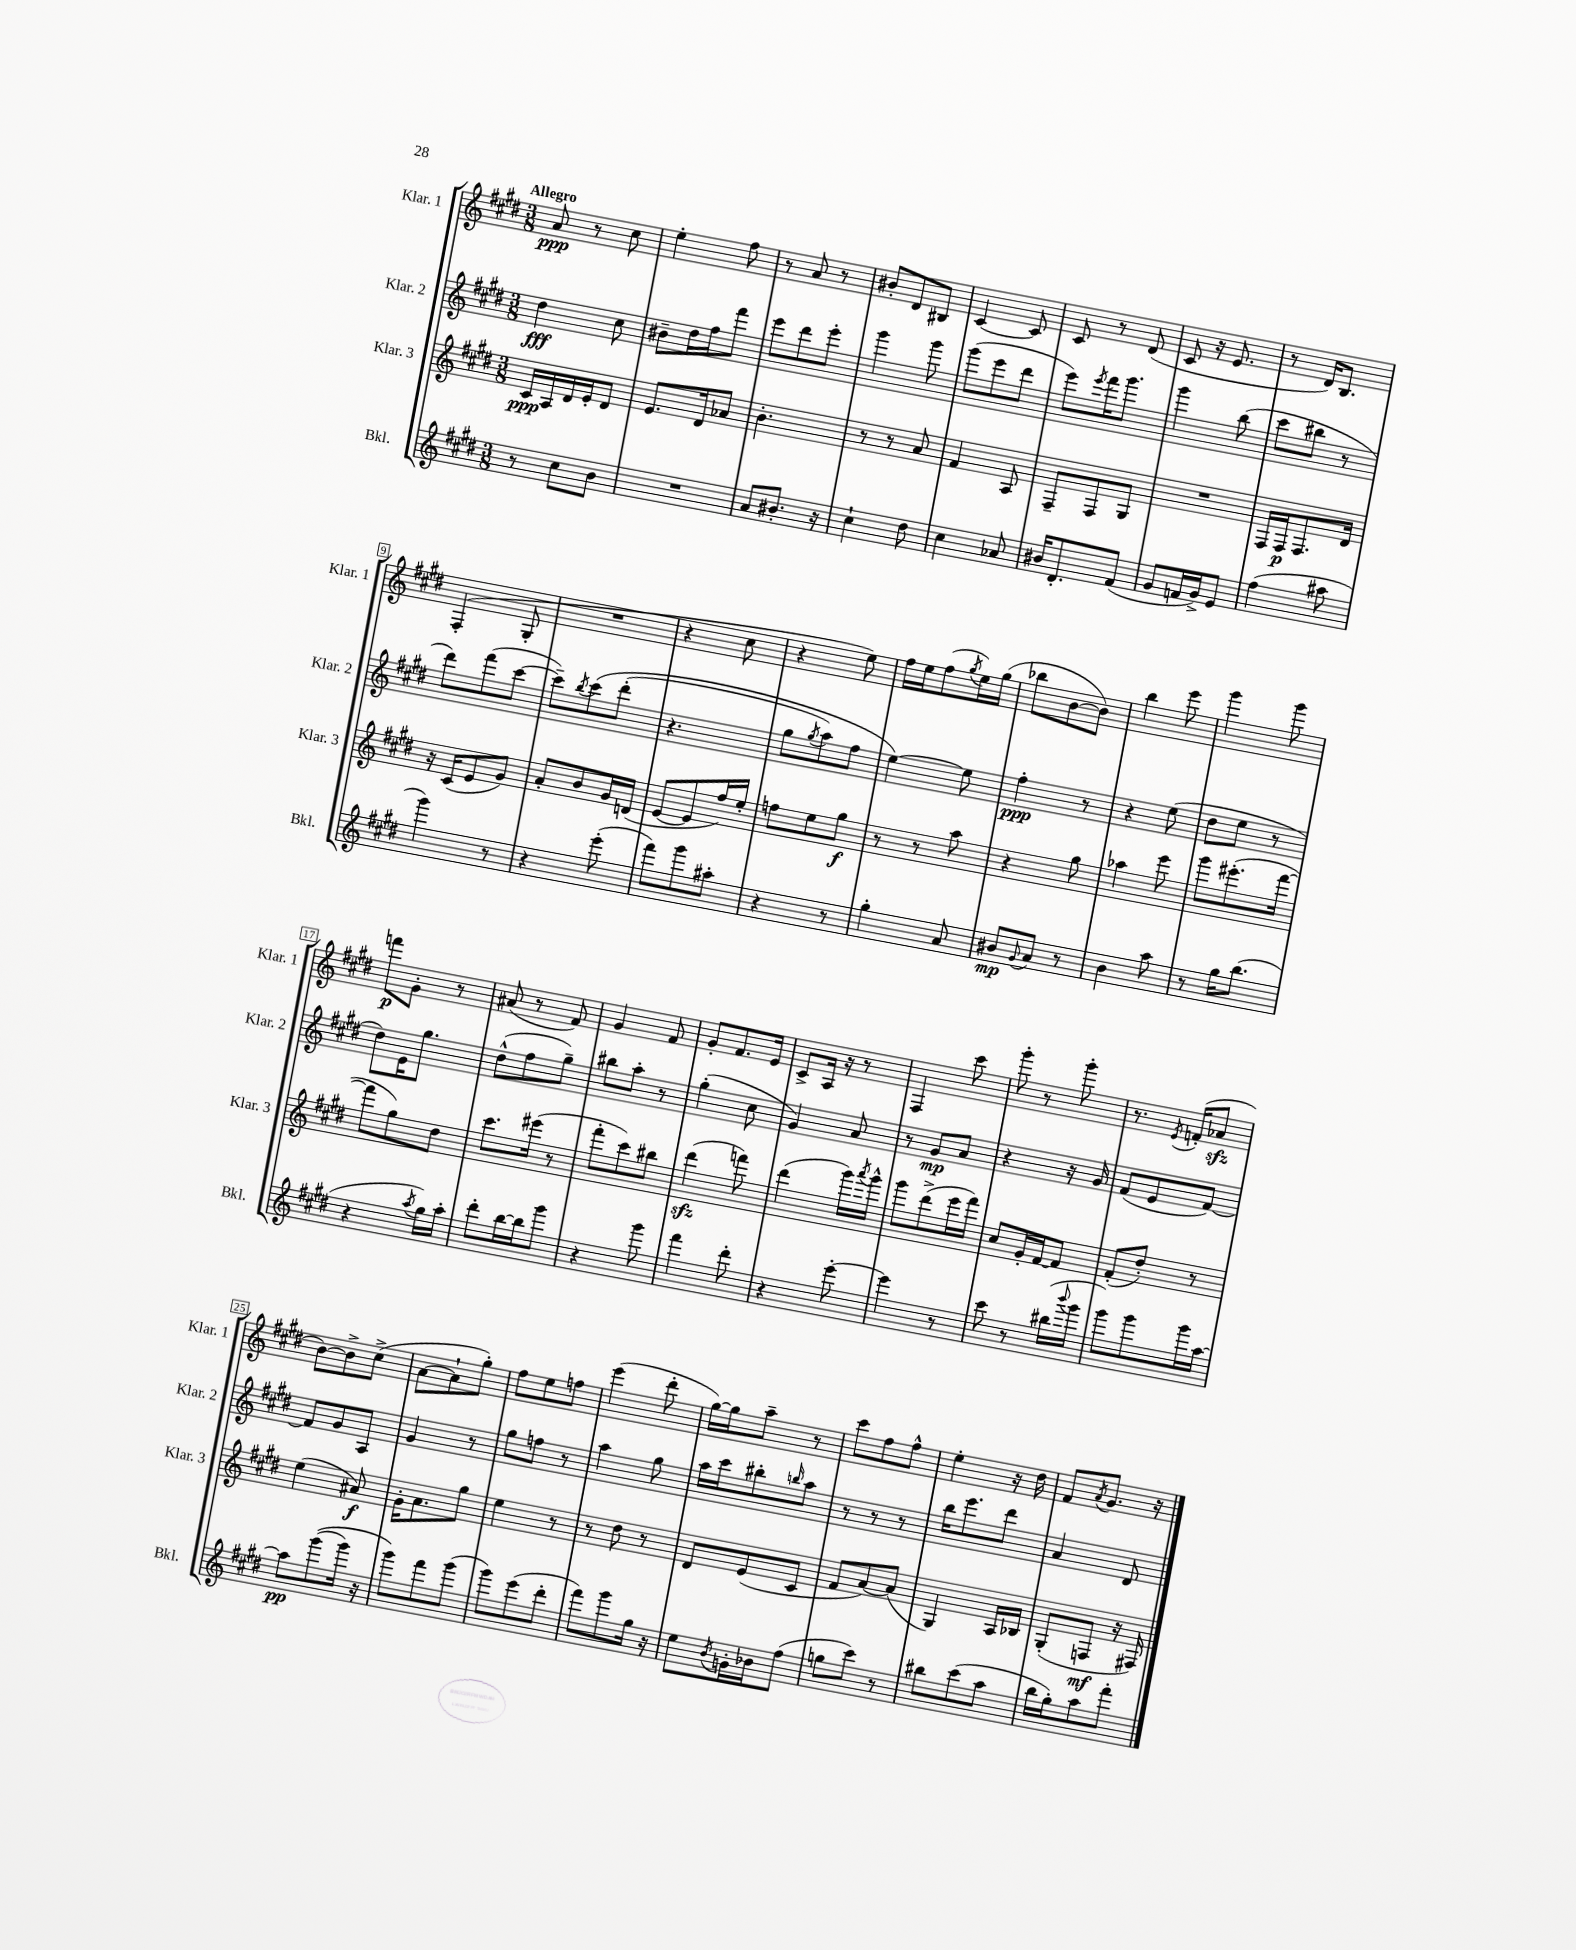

**kern	**kern	**kern	**kern
*staff4	*staff3	*staff2	*staff1
*clefG2	*clefG2	*clefG2	*clefG2
*k[f#c#g#d#]	*k[f#c#g#d#]	*k[f#c#g#d#]	*k[f#c#g#d#]
*M3/8	*M3/8	*M3/8	*M3/8
8r	16c#	4dd#	8a
.	16A	.	.
8cc#	16d#	.	8r
.	16e'	.	.
8b	8d#	8cc#	8cc#
=	=	=	=
4.r	8.e	8b#~	4ee'
.	.	16dd#	.
.	16d#	16ff#	.
.	8a-	8fff#	8ff#
=	=	=	=
8a	4.b'	8eee	8r
8.b#'	.	8ddd#	8a
.	.	8eee'	8r
16r	.	.	.
=	=	=	=
4cc#`	8r	4ggg#	8b#'
.	8r	.	8d#
8dd#	8a	8ggg#	8B#
=	=	=	=
4cc#	4f#	(8ggg#	[4c#
.	.	8eee	.
8a-	8A	8ddd#	8c#]
=	=	=	=
16b#	8F#~	8eee)	8c#
8.d#'	.	.	.
.	.	8qeee	.
.	8F#	16fff#	8r
.	.	8.ggg#	.
(8f#	8G#	.	(8d#
=	=	=	=
8g#	4.r	4ggg#	8c#
16f	.	.	16r
16g#^)	.	.	8.e
8e	.	(8bb	.
=	=	=	=
(4ff#	16F#	8ccc#	8r
.	16F#	.	.
.	8.F#	8bb#	16d#)
.	.	.	8.B
8aa#	.	8r	.
.	16d#	.	.
=	=	=	=
4ggg#)	16r	8ddd#)	(4F#'
.	(16c#	.	.
.	8e	(8fff#	.
8r	8g#)	[8ccc#	8G#'
=	=	=	=
4r	8a'	8ccc#~])	4.r
.	.	8qbb	.
.	8b	&(8ccc#	.
(8eee'	16g#	(8ddd#'	.
.	(16d	.	.
=	=	=	=
8fff#)	[8e	4.r	4r
8ggg#	8e]	.	.
8aa#'	16ff#)	.	8cc#
.	16ee'	.	.
=	=	=	=
4r	8ff	8gg#	4r
.	.	8qgg#	.
.	8ee	8aa)	.
8r	8gg#	8ff#	8ee)
=	=	=	=
4gg#'	8r	[4ee&)	16ff#
.	.	.	16ee
.	8r	.	(8ff#
.	.	.	8qgg#
8a	8aa	8ee]	16ee)
.	.	.	(16gg#
=	=	=	=
8b#	4r	4ff#'	8bb-
8qqg#	.	.	.
8a	.	.	[8b
8r	8gg#	8r	8b])
=	=	=	=
4b	4aa-	4r	4bb
8aa	8eee	(8ee	8eee
=	=	=	=
8r	8ggg#	8dd#	4ggg#
16gg#	(8.eee#'	8ee	.
(8.bb	.	.	.
.	.	8r	8ggg#
.	[16fff#	.	.
=	=	=	=
4r	8fff#]	8dd#)	8fff
.	8gg#)	16e	8g#'
.	.	8.gg#	.
8qaa	.	.	.
16gg#)	8dd#	.	8r
16aa'	.	.	.
=	=	=	=
8ddd#'	8.ccc#	(8dd#^^	(8a#
[16bb	.	8ff#	8r
16bb]	(16eee#	.	.
8ggg#	8r	8gg#~)	8f#)
=	=	=	=
4r	8fff#'	8bb#	4g#
.	8ccc#)	8aa'	.
8ggg#	8bb#	8r	8f#
=	=	=	=
4fff#	(4ddd#	(4gg#'	8g#'
.	.	.	8.f#
8ddd#'	8fff)	8cc#	.
.	.	.	16e
=	=	=	=
4r	(4ddd#	4g#)	8c#^
.	.	.	16A
.	.	.	16r
[8eee'	16ggg#)	8a	8r
.	8qaaa	.	.
.	16ggg#^^	.	.
=	=	=	=
4eee]	8ggg#	8r	4F#
.	(8ddd#^	8g#	.
8r	16eee	8a	8ccc#
.	16fff#)	.	.
=	=	=	=
8ccc#	8cc#	4r	8ggg#'
8r	16g#'	.	8r
.	[16f#	.	.
(16bb#	8f#]	16r	8ggg#'
8qqbbb	.	.	.
16ggg#	.	16g#	.
=	=	=	=
8ggg#)	(8f#'	(8f#	8.r
8ggg#	8dd#')	8e	.
.	.	.	8qe
.	.	.	(16f'
16ggg#	8r	[8f#)	8a-
[16aa	.	.	.
=	=	=	=
8aa]	(4ee	8f#]	[8b)
&((8ggg#	.	8g#	8b^]
16ggg#)	8a#)	8A	(8cc#^
16r	.	.	.
=	=	=	=
8ggg#&)	16g#'	4g#	[8a
.	8.a	.	.
8fff#	.	.	8a`]
(8ggg#	8gg#	8r	8gg#')
=	=	=	=
8ggg#)	4ee	8gg#	8ff#
(8eee	.	8ff	8ee
8ddd#'	8r	8r	8ff
=	=	=	=
8fff#)	8r	4aa	(4eee
8ggg#	8dd#	.	.
16gg#	8r	8gg#	8ddd#'
16r	.	.	.
=	=	=	=
8ee	8d#	16aa	[16gg#)
.	.	16ccc#	16gg#]
8qb	.	.	.
16g'	(8e	8bb#'	8aa~
16b-	.	.	.
.	.	16qqbb	.
(8ff#	8c#	8aa	8r
=	=	=	=
8gg	8f#	8r	8ccc#
8ccc#)	[8a)	8r	8ff#
8r	(8a]	8r	8ff#^^
=	=	=	=
8bb#	4G#)	16bb	4ee'
.	.	8.eee	.
(8ccc#	.	.	.
8aa	16A	8ddd#	16r
.	16B-	.	16dd#
=	=	=	=
16bb	(8G#'	4a	8f#
16gg#')	.	.	.
.	.	.	8qa
8aa	8F	.	8.g#
8fff#'	16r	8d#	.
.	16F#)	.	16r
==	==	==	==
*-	*-	*-	*-
